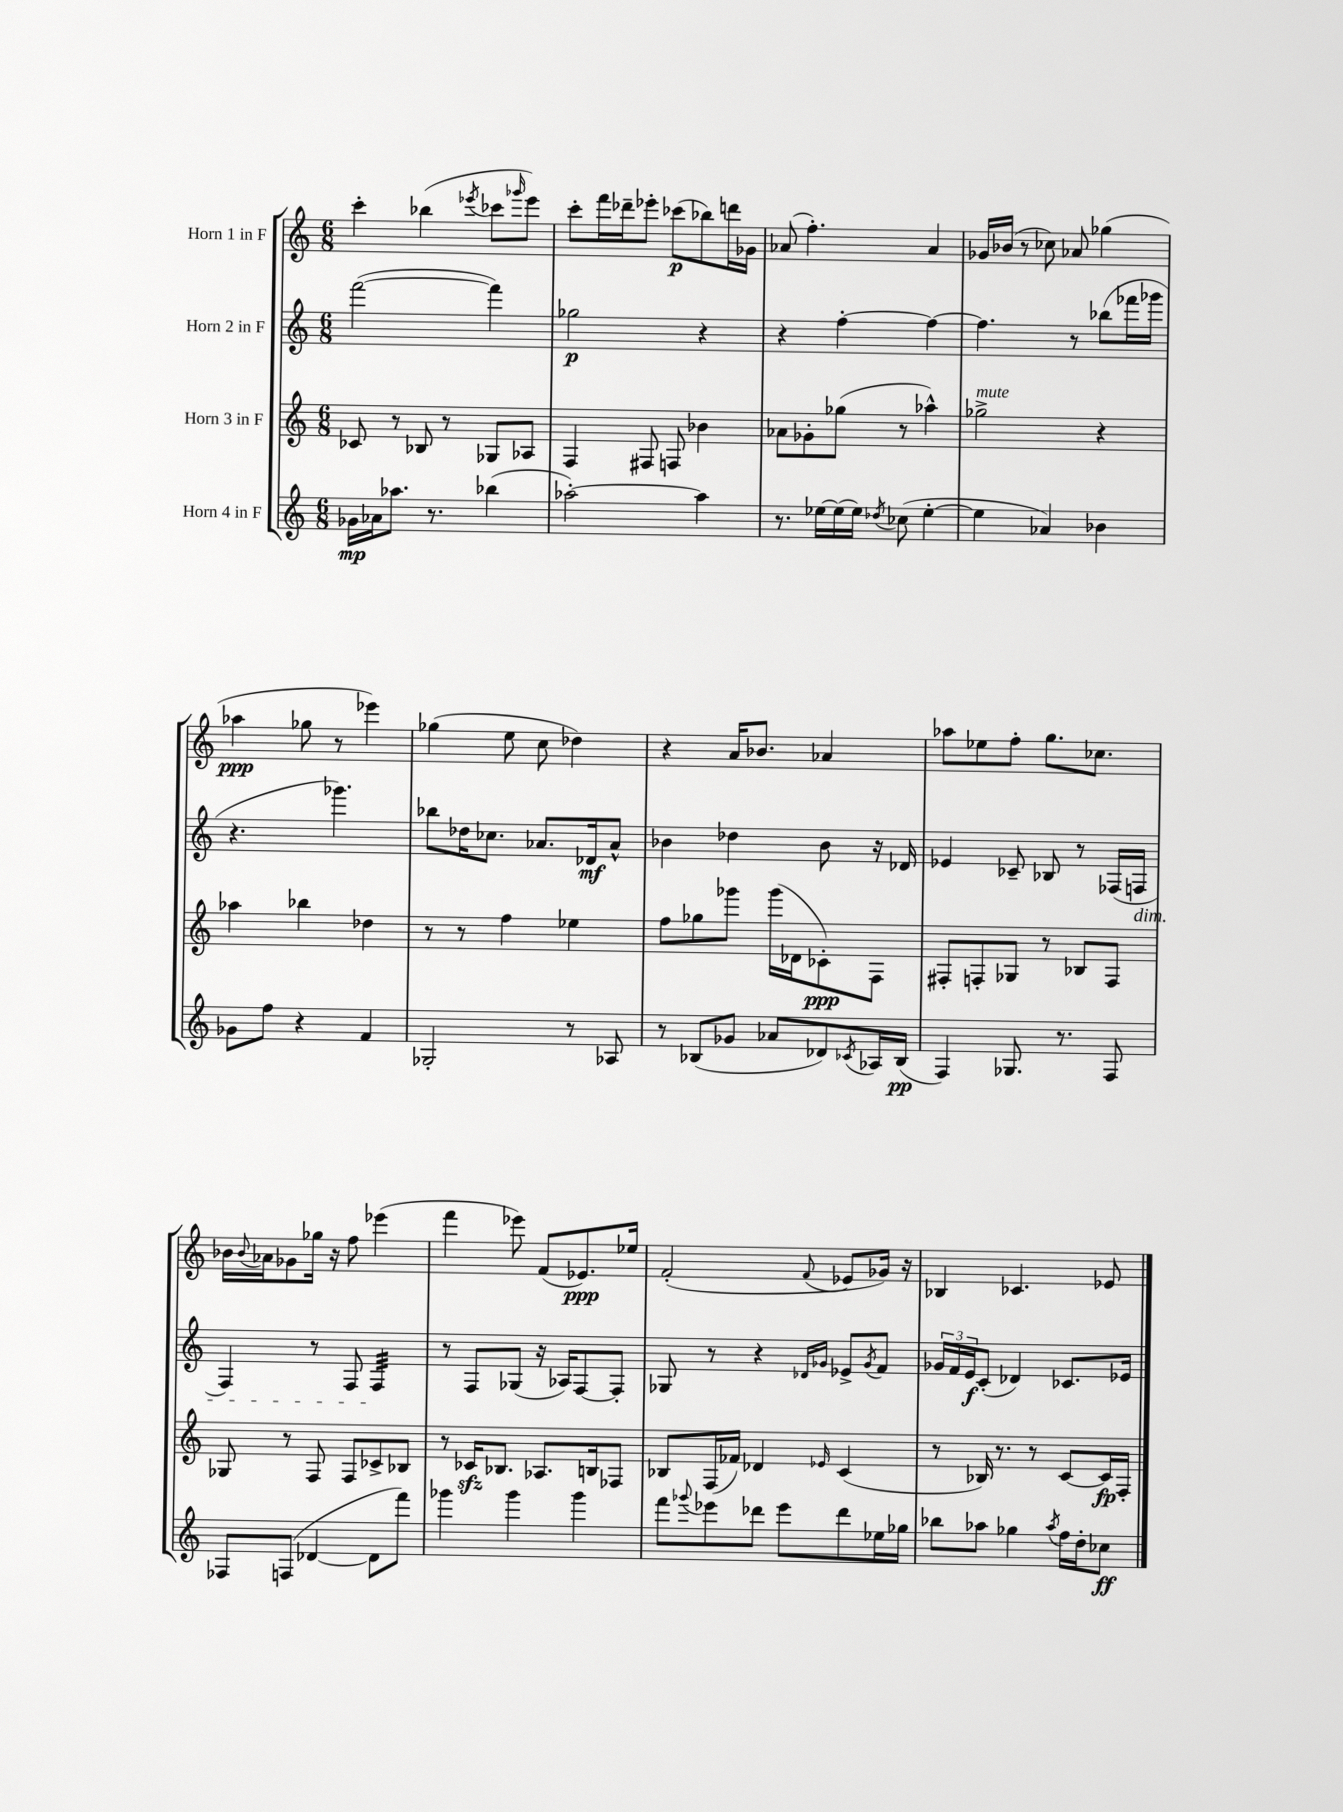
<<
\new StaffGroup <<
\new Staff = "s0" \with { instrumentName = "Horn 1 in F" } {
    \clef treble \key c \major \numericTimeSignature \time 6/8
    c'''4-. bes''4( \acciaccatura { ees'''8 } ces'''8 \grace { ges'''16 } ees'''8) |
    c'''8-. f'''16 des'''16-- ees'''8-. ces'''8\p( bes''8) d'''16 ges'16 |
    aes'8( f''4.-.) aes'4 |
    ges'16 bes'16( r8 ces''8) aes'8 ges''4( |
    aes''4\ppp ges''8 r8 ees'''4) |
    ges''4( e''8 c''8 des''4) |
    r4 a'16 bes'8. aes'4 |
    aes''8 ees''8 f''8-. g''8. ces''8. |
    bes'16 \appoggiatura { bes'8 } aes'16 ges'8 ges''16 r16 f''8 ees'''4( |
    f'''4 ees'''8) f'8( ees'8.\ppp) ees''16 |
    f'2-.( \appoggiatura { f'8 } ees'8 ges'16) r16 |
    bes4 ces'4. ees'8 \bar "|." |
}
\new Staff = "s1" \with { instrumentName = "Horn 2 in F" } {
    \clef treble \key c \major \numericTimeSignature \time 6/8
    f'''2~( f'''4) |
    ges''2\p r4 |
    r4 f''4~-. f''4~ |
    f''4. r8 bes''8( fes'''16 ges'''16 |
    r4. ges'''4.) |
    bes''8 des''16 ces''8. aes'8. des'16\mf aes'8-^ |
    bes'4 des''4 bes'8 r16 des'16 |
    ees'4 ces'8-- bes8 r8 fes16( f16\dim |
    f4) r8 f8 f4:32\! |
    r8 f8 ges8( r16 aes16) f8~ f8-. |
    ges8 r8 r4 \grace { des'16 ges'16 } ees'8-> \acciaccatura { ges'8 } f'8 |
    \tuplet 3/2 { ges'16 f'16 e'16\f } c'8-.( des'4) ces'8. ees'16 \bar "|." |
}
\new Staff = "s2" \with { instrumentName = "Horn 3 in F" } {
    \clef treble \key c \major \numericTimeSignature \time 6/8
    ces'8 r8 bes8 r8 ges8 aes8 |
    f4 fis8 f8 bes'4 |
    aes'8 ges'8-. ges''8( r8 aes''4-^) |
    ges''2->^\markup { \italic "mute" } r4 |
    aes''4 bes''4 des''4 |
    r8 r8 f''4 ees''4 |
    f''8 ges''8 ges'''8 ges'''16( des'16 ces'8-.\ppp) f8 |
    fis8-. f8-. ges8 r8 bes8 f8 |
    ges8 r8 f8 f8 ces'8-> bes8 |
    r8 ces'16\sfz bes8. aes8. b16 fes8 |
    bes8 f16( fes'16) des'4 \grace { ees'16 } c'4( |
    r8 bes16) r8. r8 c'8~ c'16\fp f16-. \bar "|." |
}
\new Staff = "s3" \with { instrumentName = "Horn 4 in F" } {
    \clef treble \key c \major \numericTimeSignature \time 6/8
    ges'16\mp aes'16 aes''8. r8. bes''4( |
    aes''2~-.) aes''4 |
    r8. ees''16~ ees''16( ees''16) \acciaccatura { des''8 } ces''8( ees''4~-. |
    ees''4 aes'4) bes'4 |
    ges'8 f''8 r4 f'4 |
    ges2-. r8 aes8 |
    r8 bes8( ges'8 aes'8 des'8) \acciaccatura { ces'8 } aes16 bes16\pp( |
    f4) ges8. r8. f8 |
    fes8 f8( des'4~ des'8 f'''8) |
    ges'''4 ges'''4 ges'''4 |
    f'''8 \appoggiatura { ges'''8 } ees'''8 des'''8 ees'''8 des'''8 ees''16 ges''16 |
    bes''8 aes''8 ges''4 \acciaccatura { aes''8 } f''16 d''16-. ces''8\ff \bar "|." |
}
>>
>>
\layout { \context { \Score \remove "Bar_number_engraver" } }
